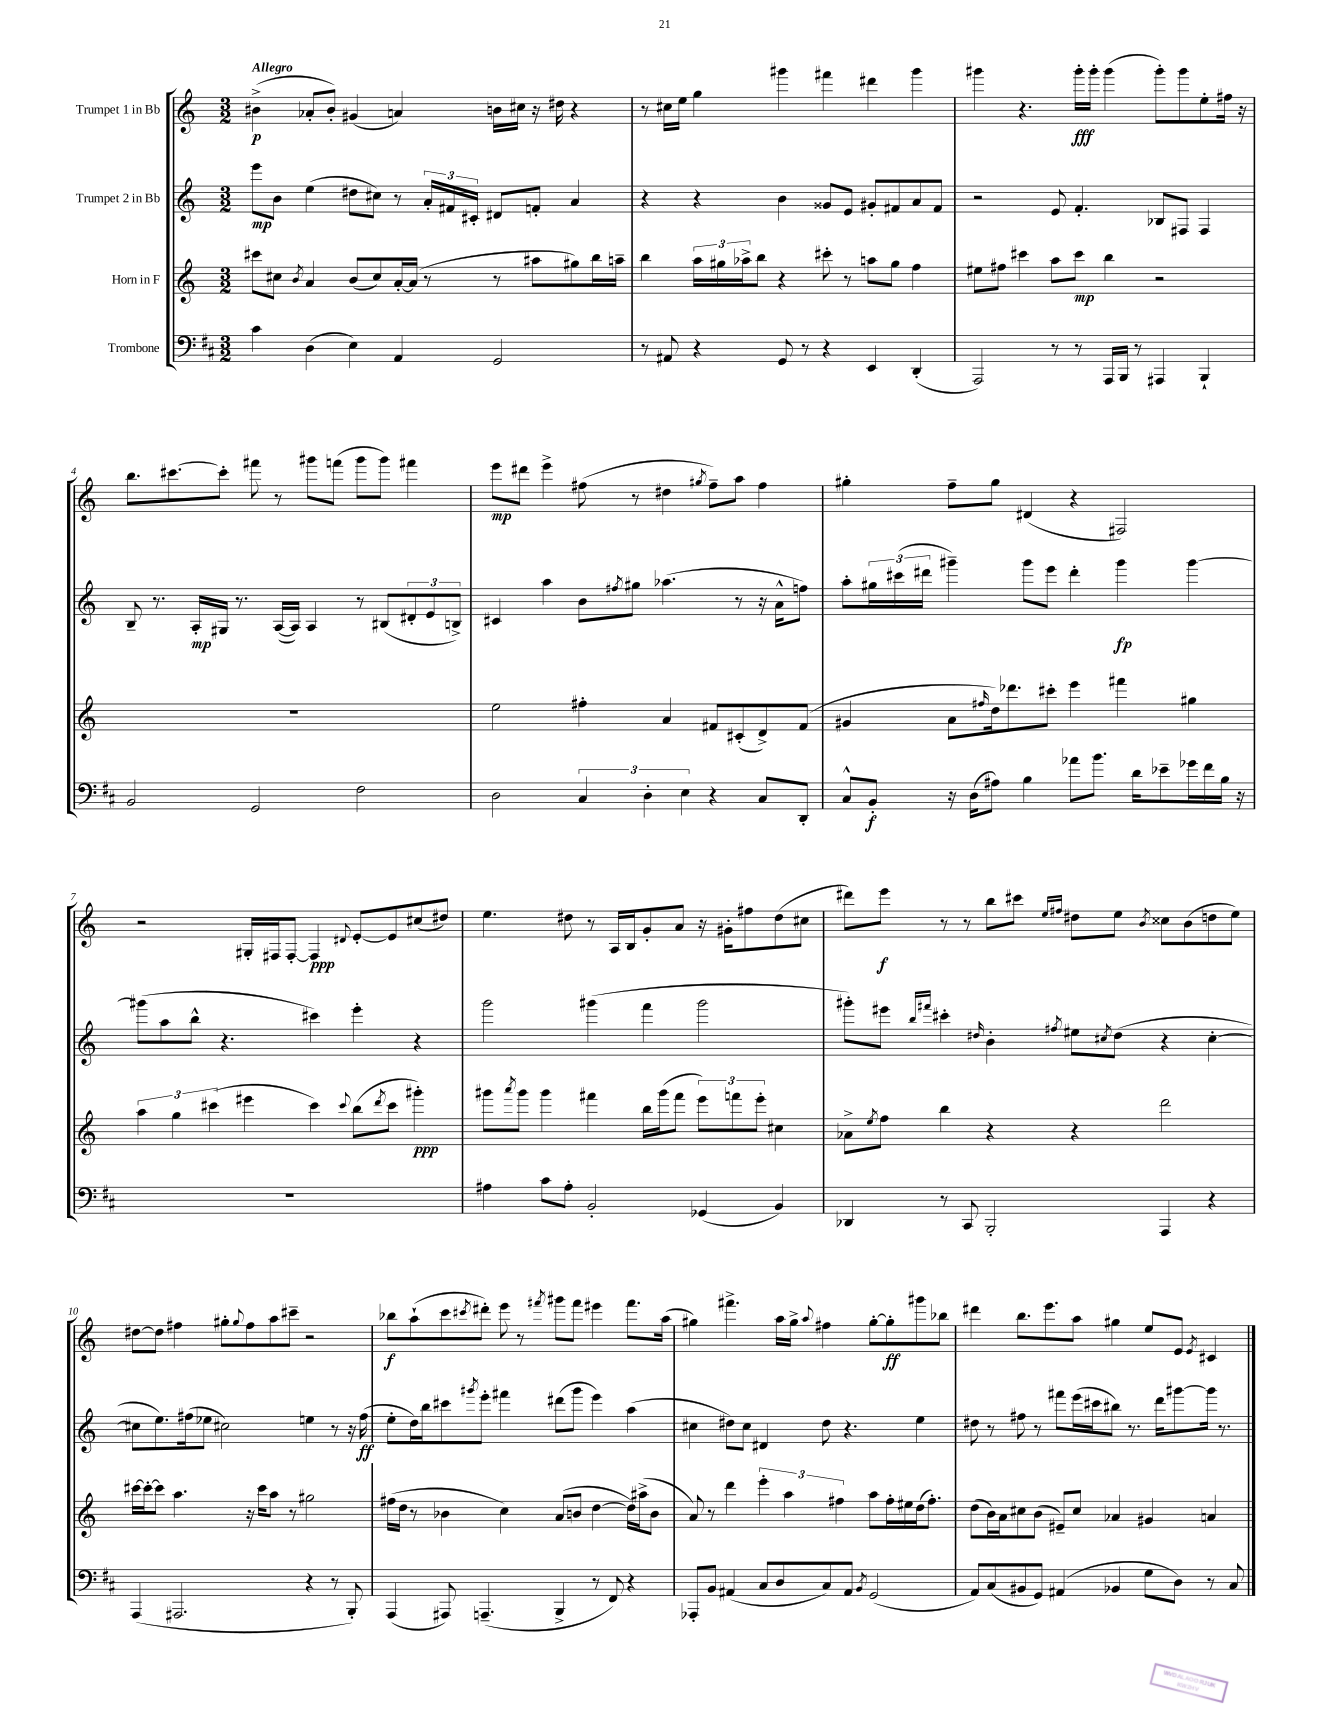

**kern	**dynam	**kern	**dynam	**kern	**dynam	**kern	**dynam
*part4	*part4	*part3	*part3	*part2	*part2	*part1	*part1
*staff4	*staff4	*staff3	*staff3	*staff2	*staff2	*staff1	*staff1
*I"Trombone	*	*I"Horn in F	*	*I"Trumpet 2 in Bb	*	*I"Trumpet 1 in Bb	*
*clefF4	*	*clefG2	*	*clefG2	*	*clefG2	*
*k[f#c#]	*	*k[]	*	*k[]	*	*k[]	*
*M3/2	*	*M3/2	*	*M3/2	*	*M3/2	*
=1	=1	=1	=1	=1	=1	=1	=1
!	!	!	!	!	!	!LO:TX:a:B:t=Allegro	!
4c#\	.	8ccc#X\L	.	8eee\L	mp	(4b#X^\	p
.	.	8cc#X\J	.	8b\J	.	.	.
.	.	8qb/	.	.	.	.	.
(4D\	.	4a/	.	(4ee\	.	8a-X'/L	.
.	.	.	.	.	.	8b#'/J)	.
4E\)	.	(8b/L	.	8dd#X\L	.	(4g#X/	.
.	.	8cc#/)	.	8cc#X\J)	.	.	.
4AA/	.	[16a'/L	.	8r	.	4an/)	.
.	.	(16a/JJ]	.	.	.	.	.
.	.	8r	.	24a'/LL	.	.	.
.	.	.	.	24f#X/	.	.	.
.	.	.	.	24c#X'/JJ	.	.	.
2GG/	.	8r	.	8d#X/L	.	16bn\LL	.
.	.	.	.	.	.	16cc#X\JJ	.
.	.	8aa#X\L	.	8fn'/J	.	16r	.
.	.	.	.	.	.	16dd#X\	.
.	.	8gg#X\)	.	4a/	.	4r	.
.	.	16bb\L	.	.	.	.	.
.	.	16aan~\JJ	.	.	.	.	.
=2	=2	=2	=2	=2	=2	=2	=2
8r	.	4bb\	.	4r	.	8r	.
8AA#X/	.	.	.	.	.	16cc#X\LL	.
.	.	.	.	.	.	16ee\JJ	.
4r	.	24aa\LL	.	4r	.	4gg\	.
.	.	24gg#X\	.	.	.	.	.
.	.	24aa-X^\J	.	.	.	.	.
.	.	8bb\J	.	.	.	.	.
8GG/	.	4r	.	4b\	.	4ggg#X\	.
8r	.	.	.	.	.	.	.
4r	.	8ccc#X'\	.	8g##X/L	.	4fff#X\	.
.	.	8r	.	8e/J	.	.	.
4EE/	.	8aan\L	.	8g#X'/L	.	4ddd#X\	.
.	.	8gg#\J	.	8f#X/	.	.	.
(4DD'/	.	4ff\	.	8a/	.	4ggg#\	.
.	.	.	.	8f#/J	.	.	.
=3	=3	=3	=3	=3	=3	=3	=3
2AAA/)	.	8ee#X\L	.	2r	.	4ggg#X\	.
.	.	8ff#X\J	.	.	.	.	.
.	.	4ccc#X\	.	.	.	4.r	.
8r	.	8aa\L	.	8e/	.	.	.
8r	.	8ccc#\J	mp	4.f'/	.	16ggg#'\LL	fff
.	.	.	.	.	.	16ggg#'\JJ	.
16AAA/LL	.	4bb\	.	.	.	(4ggg#\	.
16BBB/JJ	.	.	.	.	.	.	.
8r	.	.	.	.	.	.	.
4AAA#X/	.	2r	.	8B-X/L	.	8ggg#'\L)	.
.	.	.	.	8F#X/J	.	8ggg#\	.
4BBB`/	.	.	.	4F#/	.	8ee'\	.
.	.	.	.	.	.	16ff#X\Jk	.
.	.	.	.	.	.	16r	.
!!LO:LB:g=z
=4	=4	=4	=4	=4	=4	=4	=4
2BB/	.	1.r	.	8B~/	.	8.bb\L	.
.	.	.	.	8.r	.	.	.
.	.	.	.	.	.	[8.ccc#X\	.
.	.	.	.	16A'/LL	mp	.	.
.	.	.	.	16G#X/JJ	.	8ccc#'\J]	.
.	.	.	.	8.r	.	.	.
2GG/	.	.	.	.	.	8fff#X\	.
.	.	.	.	([16A/LL	.	8r	.
.	.	.	.	16A/JJ])	.	.	.
.	.	.	.	4A/	.	8ggg#X\L	.
.	.	.	.	.	.	(8fffn\J	.
2F#\	.	.	.	8r	.	8ggg#\L	.
.	.	.	.	(8B#X/L	.	8ggg#\J)	.
.	.	.	.	12d#X'/	.	4fff#X\	.
.	.	.	.	12e/	.	.	.
.	.	.	.	12Bn^/J)	.	.	.
=5	=5	=5	=5	=5	=5	=5	=5
2D\	.	2ee\	.	4c#X/	.	8eee\L	mp
.	.	.	.	.	.	8ddd#X\J	.
.	.	.	.	4aa\	.	4eee^\	.
6C#/	.	4ff#X'\	.	8b\L	.	(8ff#X\	.
.	.	.	.	8qff#X/	.	.	.
.	.	.	.	8gg#X\J	.	8r	.
6D'\	.	.	.	.	.	.	.
.	.	4a/	.	(4.aa-X\	.	4dd#X\	.
6E\	.	.	.	.	.	.	.
.	.	.	.	.	.	8qgg#X/	.
4r	.	8f#X/L	.	.	.	8ff#~\L)	.
.	.	(8c#X'/	.	8r	.	8aa\J	.
8C#/L	.	8d^/)	.	16r	.	4ff#\	.
.	.	.	.	16a^^\KL	.	.	.
8DD'/J	.	(8f#/J	.	8ffn\J)	.	.	.
=6	=6	=6	=6	=6	=6	=6	=6
8C#^^/L	.	4g#X/	.	8aa'\L	.	4gg#X'\	.
8BB'/J	f	.	.	24gg#X\L	.	.	.
.	.	.	.	(24ccc#X\	.	.	.
.	.	.	.	24ddd#X\JJ	.	.	.
16r	.	8a\L	.	4ggg#X~\)	.	8ff~\L	.
(16D\KL	.	.	.	.	.	.	.
.	.	16qqff#X/	.	.	.	.	.
8A#X\J)	.	16dd\k)	.	.	.	8gg#\J	.
.	.	8.ddd-X\	.	.	.	.	.
4B\	.	.	.	8ggg#\L	.	(4d#X/	.
.	.	8ccc#X'\J	.	8eee\J	.	.	.
8a-X\L	.	4eee\	.	4ddd#'\	.	4r	.
8.b\J	.	.	.	.	.	.	.
.	.	4fff#X\	.	4ggg#\	fp	2F#X/)	.
16d\KL	.	.	.	.	.	.	.
8e-X~\	.	.	.	.	.	.	.
16g-X\L	.	4gg#X\	.	[4ggg#\	.	.	.
16f#\	.	.	.	.	.	.	.
16B\JJ	.	.	.	.	.	.	.
16r	.	.	.	.	.	.	.
!!LO:LB:g=z
=7	=7	=7	=7	=7	=7	=7	=7
1.r	.	6aa\	.	(8ggg#X\L]	.	2r	.
.	.	.	.	8aa\	.	.	.
.	.	6gg\	.	.	.	.	.
.	.	.	.	8bb^^\J	.	.	.
.	.	(6ccc#X\	.	.	.	.	.
.	.	.	.	4.r	.	.	.
.	.	4eee#X\	.	.	.	16G#X'/LL	.
.	.	.	.	.	.	16F#X/J	.
.	.	.	.	.	.	[8F#'/J	.
.	.	4ccc#\)	.	4ccc#X\)	.	4F#/]	ppp
.	.	8qqccc#/	.	.	.	8qqd#X/	.
.	.	(8bb\L	.	4eee'\	.	[8e'/L	.
.	.	8qddd/	.	.	.	.	.
.	.	8ccc#\J	.	.	.	8e/]	.
.	.	4ggg#X'\)	ppp	4r	.	(8cc#X/	.
.	.	.	.	.	.	8dd#X/J)	.
=8	=8	=8	=8	=8	=8	=8	=8
4A#X\	.	8ggg#X\L	.	2ggg\	.	4.ee\	.
.	.	8qaaa/	.	.	.	.	.
.	.	8ggg#\J	.	.	.	.	.
8c#\L	.	4ggg#\	.	.	.	.	.
8A#'\J	.	.	.	.	.	8dd#X\	.
2BB'/	.	4fff#X\	.	(4ggg#X\	.	8r	.
.	.	.	.	.	.	16A/LL	.
.	.	.	.	.	.	16B/J	.
.	.	16bb\LL	.	4fff\	.	8g'/	.
.	.	(16ggg#\J	.	.	.	.	.
.	.	8fff#\J	.	.	.	8a/J	.
(4GG-X/	.	12eee\L)	.	2ggg#\	.	16r	.
.	.	.	.	.	.	16g#X'\KL	.
.	.	12fffn\	.	.	.	.	.
.	.	.	.	.	.	8ff#X\	.
.	.	12eee'\J	.	.	.	.	.
4BB/)	.	4cc#X\	.	.	.	(8dd#\	.
.	.	.	.	.	.	8cc#X\J	.
=9	=9	=9	=9	=9	=9	=9	=9
4DD-X/	.	8a-X^\L	.	8ggg#X'\L)	.	8ddd#X\L)	.
.	.	8qee/	.	.	.	.	.
.	.	8ff\J	.	8eee#X\J	.	8eee\J	f
.	.	.	.	16qqbb/LL	.	.	.
.	.	.	.	16qqfff#X/JJ	.	.	.
8r	.	4bb\	.	4ccc#X'\	.	8r	.
8CC#/	.	.	.	.	.	8r	.
.	.	.	.	16qqdd#X/	.	.	.
2BBB'/	.	4r	.	4b'\	.	8bb\L	.
.	.	.	.	.	.	8ccc#X\J	.
.	.	.	.	.	.	16qqee/LL	.
.	.	.	.	8qff#X/	.	16qqff#X/JJ	.
.	.	4r	.	8ee#X\L	.	8dd#X\L	.
.	.	.	.	8qcc#X/	.	.	.
.	.	.	.	(8dd#\J	.	8ee\J	.
.	.	.	.	.	.	8qb/	.
4AAA/	.	2ddd\	.	4r	.	8cc##X\L	.
.	.	.	.	.	.	(8b\	.
4r	.	.	.	[4cc#'\	.	8ddn\	.
.	.	.	.	.	.	8ee\J)	.
!!LO:LB:g=z
=10	=10	=10	=10	=10	=10	=10	=10
(4AAA/	.	[16ccc#X\LL	.	8cc#X\L]	.	[8dd#X\L	.
.	.	16ccc#'\J_	.	.	.	.	.
.	.	8ccc#\J]	.	8.ee\)	.	8dd#\J]	.
2.AAA#X/	.	4.aa\	.	.	.	4ff#X\	.
.	.	.	.	(16ff#X\k	.	.	.
.	.	.	.	8ee-X\J	.	.	.
.	.	.	.	2cc#X\)	.	8gg#X'\L	.
.	.	.	.	.	.	8qqgg#/	.
.	.	16r	.	.	.	8ff#\	.
.	.	16ccc#\KL	.	.	.	.	.
.	.	8aa\J	.	.	.	8aa\	.
.	.	8r	.	.	.	8ccc#X~\J	.
4r	.	2gg#X\	.	4een\	.	2r	.
8r	.	.	.	8r	.	.	.
8BBB'/)	.	.	.	16r	.	.	.
.	.	.	.	(16ff#\	ff	.	.
=11	=11	=11	=11	=11	=11	=11	=11
(4AAA/	.	(16ff#X\LL	.	8ee'\L	.	8bb-X\L	f
.	.	16dd\JJ	.	.	.	.	.
.	.	8r	.	16dd\L)	.	(8aa`\	.
.	.	.	.	16bb\J	.	.	.
8AAA#X/)	.	4b-X\	.	8ccc#X\	.	8ccc\	.
.	.	.	.	8qggg#X/	.	8qccc#X/	.
(4.AAAn~/	.	.	.	8eee'\J	.	8ddd#X'\J)	.
.	.	4cc\)	.	4fff#X\	.	8eee\	.
.	.	.	.	.	.	8r	.
.	.	.	.	.	.	8qfff#X/	.
4BBB^/	.	(8a/L	.	(8ddd#X\L	.	8ggg#X\L	.
.	.	8bn/J	.	8ggg#\J	.	8fff#\J	.
8r	.	[4dd\	.	4eee\)	.	4eee#X\	.
8FF#/)	.	.	.	.	.	.	.
4r	.	16dd\LL])	.	(4aa\	.	8.fff#\L	.
.	.	(16aa#X^\J	.	.	.	.	.
.	.	8b\J	.	.	.	.	.
.	.	.	.	.	.	(16aa\Jk	.
=12	=12	=12	=12	=12	=12	=12	=12
8AAA-X'/L	.	8a/)	.	4cc#X\	.	4gg#X\)	.
8BB/J	.	8r	.	.	.	.	.
(4AA#X/	.	4ddd\	.	8dd#X\L)	.	4.fff#X^\	.
.	.	.	.	8cc#\J	.	.	.
8C#/L	.	6eee'\	.	4d#X/	.	.	.
8D/	.	.	.	.	.	16aa\LL	.
.	.	6aa\	.	.	.	.	.
.	.	.	.	.	.	16gg#^\JJ	.
.	.	.	.	.	.	8qqaa/	.
8C#/)	.	.	.	8dd#\	.	4ff#X\	.
.	.	6ff#X\	.	.	.	.	.
8AA#/J	.	.	.	4.r	.	.	.
8qBB/	.	.	.	.	.	.	.
(2GG/	.	8aa\L	.	.	.	[8gg#'\L	.
.	.	16ff#'\L	.	.	.	8gg#'\]	ff
.	.	16ee#X\	.	.	.	.	.
.	.	(16dd\J	.	4ee\	.	8ggg#X\	.
.	.	8.ff#'\J)	.	.	.	.	.
.	.	.	.	.	.	8bb-X\J	.
=13	=13	=13	=13	=13	=13	=13	=13
8AA/L)	.	(8dd\L	.	8dd#X\	.	4ddd#X\	.
(8C#/	.	16b\L)	.	8r	.	.	.
.	.	16a\J	.	.	.	.	.
8BB#X/	.	8cc#X\	.	8ff#X\	.	8.bb\L	.
8GG/J)	.	(8b\J	.	8r	.	.	.
.	.	.	.	.	.	8.eee\	.
(4AA#X/	.	8e#X~/L)	.	8fff#X\L	.	.	.
.	.	8cc#/J	.	(16eee\L	.	8aa\J	.
.	.	.	.	16ccc#X\J	.	.	.
4BB-X/	.	4a-X/	.	8bb#X\J)	.	4gg#X\	.
.	.	.	.	8.r	.	.	.
8G\L	.	4g#X/	.	.	.	8ee/L	.
.	.	.	.	16ddd\KL	.	.	.
8D\J)	.	.	.	[8ggg#X\	.	8e/J	.
.	.	.	.	.	.	8qe/	.
8r	.	4an/	.	16ggg#\Jk]	.	4c#X/	.
.	.	.	.	8.r	.	.	.
8C#/	.	.	.	.	.	.	.
==	==	==	==	==	==	==	==
*-	*-	*-	*-	*-	*-	*-	*-
